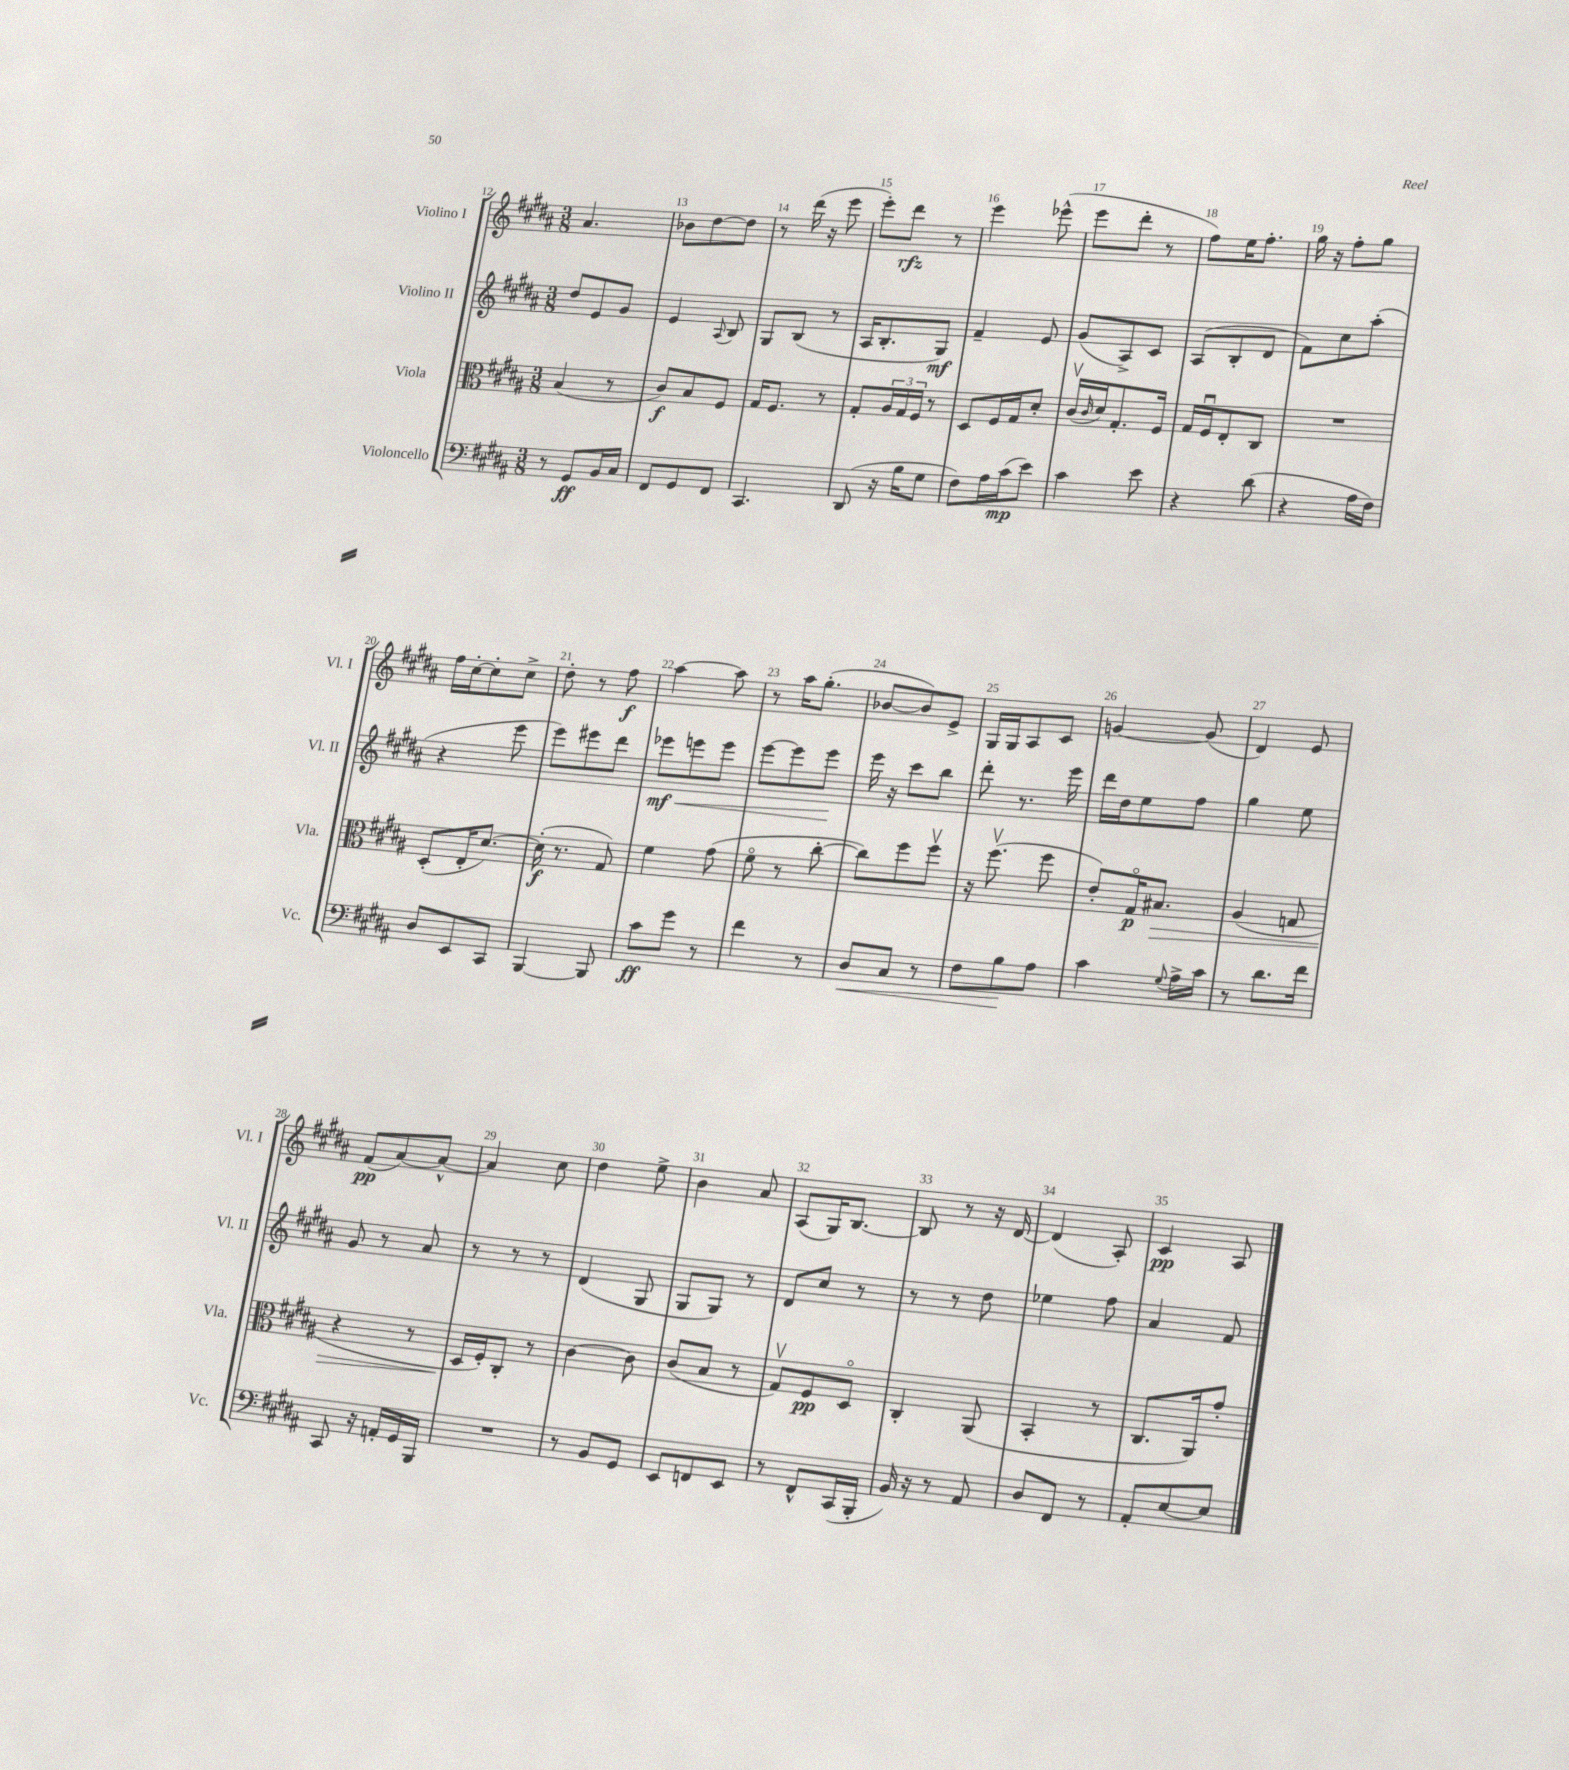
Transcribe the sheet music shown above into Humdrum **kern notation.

**kern	**kern	**kern	**kern
*staff4	*staff3	*staff2	*staff1
*clefF4	*clefC3	*clefG2	*clefG2
*k[f#c#g#d#a#]	*k[f#c#g#d#a#]	*k[f#c#g#d#a#]	*k[f#c#g#d#a#]
*M3/8	*M3/8	*M3/8	*M3/8
8r	(4B	8dd#	4.a#
8GG#	.	8e	.
16BB	8r	8g#	.
16C#	.	.	.
=	=	=	=
8FF#	8c#)	4e	8b-
8GG#	8B	.	[8dd#
.	.	8qqA#	.
8FF#	8F#	8B	8dd#]
=	=	=	=
4.CC#	16G#	8G#	8r
.	8.F#	.	.
.	.	(8B	(16ddd#
.	.	.	16r
.	8r	8r	8eee
=	=	=	=
(8DD#	8G#'	16A#	8eee')
.	.	8.B'	.
16r	24A#	.	8ddd#
.	24G#	.	.
16B	.	.	.
.	24F#	.	.
8G#	8r	8G#)	8r
=	=	=	=
8F#)	8D#	4f#~	4eee
16A#	16F#	.	.
(16c#	16G#	.	.
8e)	8d#'	8e	(8eee-^^
=	=	=	=
4c#	(16c#v	(8g#	8eee
.	16qqc#	.	.
.	16d#)	.	.
.	8.G#'	8A#^)	8ddd#'
8e	.	8c#	8r
.	16F#	.	.
=	=	=	=
4r	16G#	(8A#	8ff#)
.	16F#u	.	.
.	8E'	8B'	16ee
.	.	.	8.ff#'
(8d#	8C#	8d#	.
=	=	=	=
4r	4.r	8f#)	16gg#
.	.	.	16r
.	.	8cc#	8ff#'
16A#	.	(8aa#'	8gg#
16F#)	.	.	.
=	=	=	=
8D#	(8D#'	4r	16ff#
.	.	.	[16cc#'
8EE	16E'	.	8cc#']
.	[8.d#)	.	.
8CC#	.	8eee	8cc#^
=	=	=	=
[4BBB	(16d#']	8eee)	8dd#'
.	8.r	.	.
.	.	8eee#	8r
8BBB]	8G#)	8ddd#	8ff#
=	=	=	=
8c#	4f#	8eee-	[4aa#
8g#	.	8eee	.
8r	(8g#	8eee	8aa#]
=	=	=	=
4f#	8f#o	[8eee	8r
.	8r	8eee]	16aa#
.	.	.	(8.gg#'
8r	[8cc#'	8eee	.
=	=	=	=
8D#	8cc#])	16eee	[8b-
.	.	16r	.
8C#	8ff#	8ccc#	8b-])
8r	8ff#v	8bb	8e^
=	=	=	=
8F#	16r	8ddd#'	16G#
.	(8.ff#v	.	16G#
8B	.	8.r	8A#
8A#	8ff#	.	8c#
.	.	16eee	.
=	=	=	=
4c#	8e')	16ddd#	[4g
.	.	16dd#	.
.	16G#o	8ee	.
.	8.B#	.	.
8qqG#	.	.	.
16A#^	.	8ff#	(8g]
16c#	.	.	.
=	=	=	=
8r	(4A#	4gg#	4d#)
8.d#	.	.	.
.	8G	8ee	8e
16f#	.	.	.
=	=	=	=
8CC#	4r	8g#	(8f#
16r	.	8r	[8a#)
16AA'	.	.	.
16GG#	8r	8a#	8a#^^_
16BBB	.	.	.
=	=	=	=
4.r	16D#	8r	4a#]
.	16F#')	.	.
.	8C#'	8r	.
.	8r	8r	8cc#
=	=	=	=
8r	[4c#	(4d#	4dd#
8BB	.	.	.
8GG#	8c#]	8G#	8ee^
=	=	=	=
8EE	(8c#	8G#	4b
8FF	8B	8G#)	.
8EE	8r	8r	8a#
=	=	=	=
8r	8G#v)	8d#	(8A#
8FF#^^	8F#	8cc#	16G#)
.	.	.	[8.B
(16CC#	8D#o	8r	.
16BBB'	.	.	.
=	=	=	=
16BB)	4C#'	8r	8B]
16r	.	.	.
8r	.	8r	8r
8AA#	(8AA#	8dd#	16r
.	.	.	[16d#
=	=	=	=
8D#	4BB'	4ee-	(4d#]
8FF#	.	.	.
8r	8r	8ff#	8A#')
=	=	=	=
8AA#'	8.C#	4a#	4c#
[8E	.	.	.
.	16AA#)	.	.
8E]	8g#'	8f#	8A#
==	==	==	==
*-	*-	*-	*-
